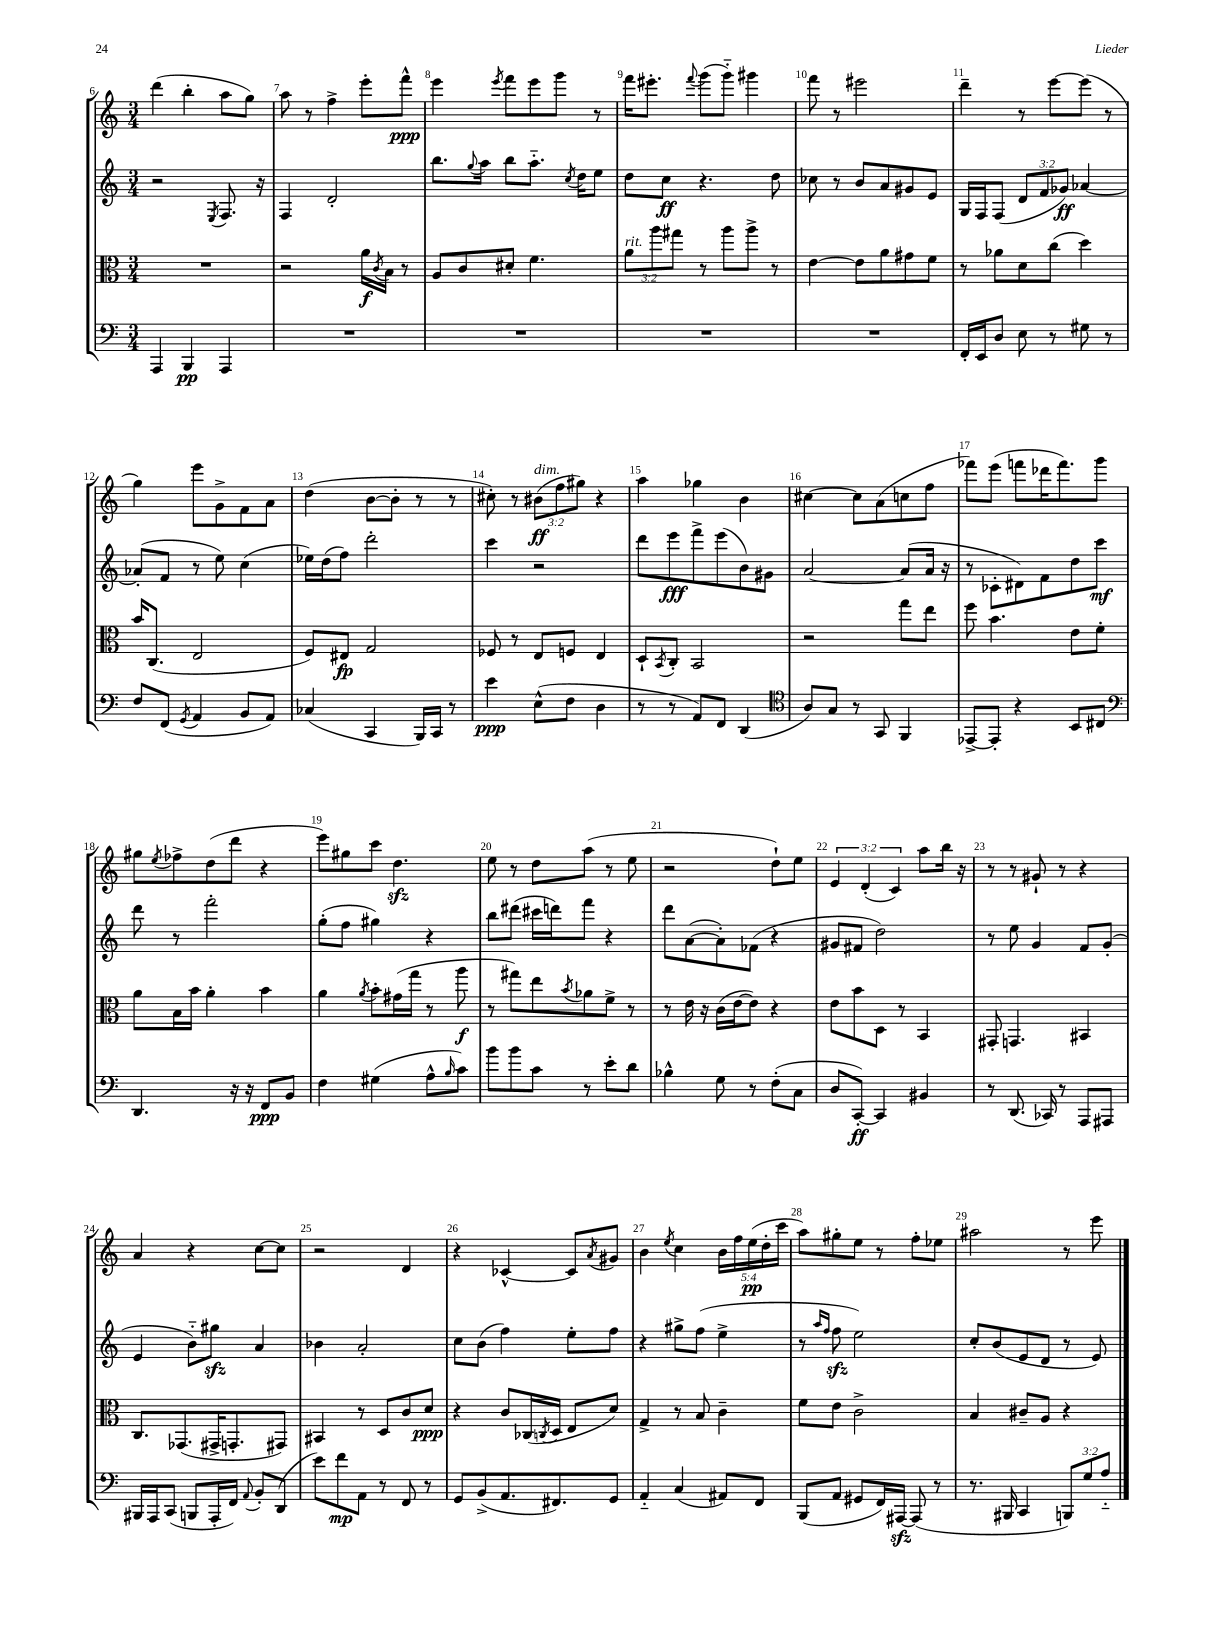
<<
\new StaffGroup <<
\new Staff = "s0" {
    \clef treble \key c \major \numericTimeSignature \time 3/4 \override Staff.TupletNumber.text = #tuplet-number::calc-fraction-text
    d'''4( b''4-. a''8 g''8) |
    a''8 r8 f''4-> e'''8-. f'''8-^\ppp |
    e'''4 \acciaccatura { e'''8 } f'''8 e'''8 g'''8 r8 |
    f'''16 eis'''8.-. \appoggiatura { f'''8 } g'''8( g'''8-_) gis'''4 |
    f'''8 r8 eis'''2 |
    d'''4-- r8 e'''8~ e'''8( r8 |
    g''4) e'''8 g'8-> f'8 a'8 |
    d''4( b'8~ b'8-. r8 r8 |
    cis''8-.) r8 \tuplet 3/2 { bis'8\ff^\markup { \italic "dim." }( f''8 gis''8) } r4 |
    a''4 ges''4 b'4 |
    cis''4~ cis''8 a'8( c''8 f''8 |
    fes'''8) e'''8( f'''8 des'''16 f'''8.) g'''8 |
    gis''8 \acciaccatura { e''8 } fes''8-> d''8( d'''8 r4 |
    e'''8) gis''8 c'''8 d''4.\sfz |
    e''8 r8 d''8 a''8( r8 e''8 |
    r2 d''8-!) e''8 |
    \tuplet 3/2 { e'4 d'4-.( c'4) } a''8 b''16 r16 |
    r8 r8 gis'8-! r8 r4 |
    a'4 r4 c''8~ c''8 |
    r2 d'4 |
    r4 ces'4~-^ ces'8 \acciaccatura { a'8 } gis'8 |
    b'4 \acciaccatura { e''8 } c''4 \tuplet 5/4 { b'16 f''16 e''16\pp( d''16-. c'''16 } |
    a''8) gis''8-. e''8 r8 f''8-. ees''8 |
    ais''2 r8 e'''8 \bar "|." |
}
\new Staff = "s1" {
    \clef treble \key c \major \numericTimeSignature \time 3/4 \override Staff.TupletNumber.text = #tuplet-number::calc-fraction-text
    r2 \acciaccatura { e8 } f8. r16 |
    f4 d'2-. |
    b''8. \appoggiatura { g''8 } a''16 b''8 a''8.-_ \acciaccatura { c''8 } d''16 e''8 |
    d''8 c''8\ff r4. d''8 |
    ces''8 r8 b'8 a'8 gis'8 e'8 |
    g16 f16 f8( \tuplet 3/2 { d'8 f'8 ges'8\ff) } aes'4~ |
    aes'8-.( f'8 r8 e''8) c''4( |
    ees''16) d''16( f''8) d'''2-. |
    c'''4 r2 |
    d'''8 e'''8\fff f'''8-> e'''8( b'8) gis'8 |
    a'2~ a'8( a'16 r16 |
    r8 ces'8-. dis'8) f'8 d''8 c'''8\mf |
    d'''8 r8 f'''2-. |
    g''8-.( f''8 gis''4) r4 |
    b''8 dis'''8( cis'''16 d'''16) f'''8 r4 |
    d'''8 a'8~( a'8-.) fes'8( r4 |
    gis'8 fis'8 d''2) |
    r8 e''8 g'4 f'8 g'8-.( |
    e'4 b'8-_) gis''8\sfz a'4 |
    bes'4 a'2-. |
    c''8 b'8( f''4) e''8-. f''8 |
    r4 gis''8-> f''8( e''4-> |
    r8 \grace { a''16 f''16 } f''8\sfz e''2) |
    c''8-. b'8( e'8 d'8 r8 e'8) \bar "|." |
}
\new Staff = "s2" {
    \clef alto \key c \major \numericTimeSignature \time 3/4 \override Staff.TupletNumber.text = #tuplet-number::calc-fraction-text
    R2. |
    r2 a'16\f \acciaccatura { c'8 } b16 r8 |
    a8 c'8 dis'8-. f'4. |
    \tuplet 3/2 { a'8^\markup { \italic "rit." } a''8 gis''8 } r8 a''8 a''8-> r8 |
    e'4~ e'8 a'8 gis'8 f'8 |
    r8 aes'8 d'8 c''8( d''4) |
    b'16 c8.( e2 |
    f8) eis8\fp g2 |
    fes8 r8 e8 f8 e4 |
    d8-! \acciaccatura { b,8 } c8-. b,2 |
    r2 g''8 e''8 |
    f''8 b'4. e'8 f'8-. |
    a'8 b16 b'16 a'4-. b'4 |
    a'4 \acciaccatura { a'8 } b'8-. gis'16( g''16 r8 a''8\f |
    r8 gis''8) e''8 \acciaccatura { b'8 } aes'8 f'8-> r8 |
    r8 e'16 r16 c'16( e'16~ e'8) r4 |
    e'8 b'8 d8 r8 b,4 |
    gis,8-. g,4. bis,4 |
    c8. ges,8.( gis,16-> g,8.-. gis,8) |
    bis,4 r8 d8 c'8 d'8\ppp |
    r4 c'8 ces16( \acciaccatura { c8 } d16 e8 d'8) |
    g4-> r8 b8 c'4-- |
    f'8 e'8 c'2-> |
    b4 cis'8-- a8 r4 \bar "|." |
}
\new Staff = "s3" {
    \clef bass \key c \major \numericTimeSignature \time 3/4 \override Staff.TupletNumber.text = #tuplet-number::calc-fraction-text
    a,,4 b,,4\pp a,,4 |
    R2. |
    R2. |
    R2. |
    R2. |
    f,16-. e,16 d8 e8 r8 gis8 r8 |
    f8 f,8( \acciaccatura { g,8 } a,4 b,8 a,8) |
    ces4( c,4 b,,16) c,16 r8 |
    e'4\ppp e8-^( f8 d4 |
    r8 r8 a,8) f,8 d,4( |
    \clef tenor a8) g8 r8 g,8 f,4 |
    ees,8~-> ees,8-. r4 b,8 cis8 |
    \clef bass d,4. r16 r16 f,8\ppp b,8 |
    f4 gis4( a8-^ \grace { b16 } c'8) |
    b'8 b'8 c'8 r8 e'8-. d'8 |
    bes4-^ g8 r8 f8-.( c8 |
    d8 c,8~-.\ff) c,4 bis,4 |
    r8 d,8.( ces,16) r8 a,,8 ais,,8 |
    bis,,16 a,,16 c,8( b,,8 a,,16-. f,16) \appoggiatura { a,8 } b,8-. d,8( |
    e'8) f'8\mp a,8 r8 f,8 r8 |
    g,8 b,8->( a,8. fis,8.) g,8 |
    a,4-_ c4( ais,8) f,8 |
    b,,8( a,8 gis,8 f,16) ais,,16~\sfz ais,,8( r8 |
    r8. bis,,16 c,4 \tuplet 3/2 { b,,8) g8 a8-_ } \bar "|." |
}
>>
>>
\layout { \context { \Score currentBarNumber = #6 \override BarNumber.break-visibility = ##(#f #t #t) barNumberVisibility = #all-bar-numbers-visible } }
